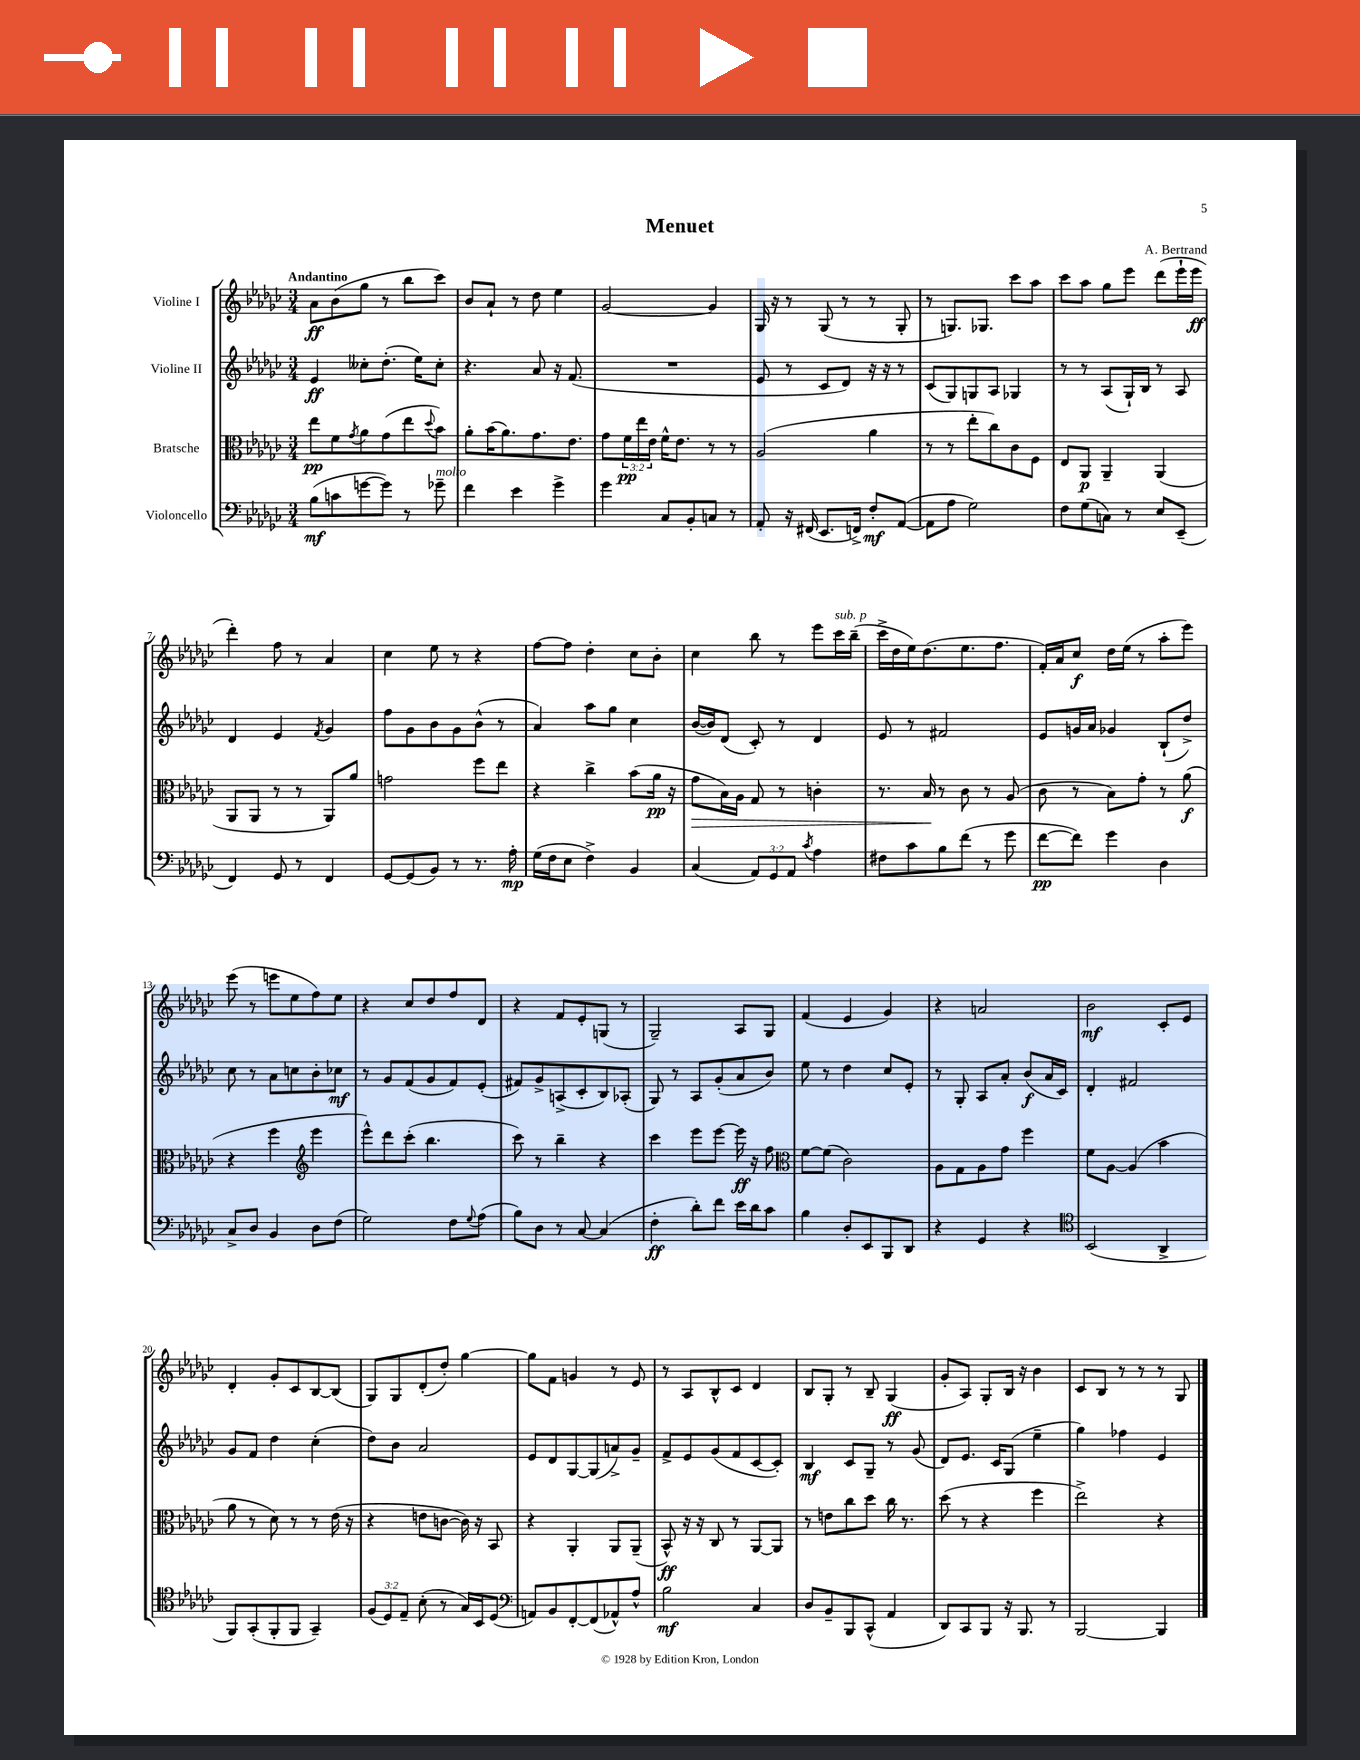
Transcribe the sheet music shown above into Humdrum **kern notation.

**kern	**kern	**kern	**kern
*staff4	*staff3	*staff2	*staff1
*clefF4	*clefC3	*clefG2	*clefG2
*k[b-e-a-d-g-c-]	*k[b-e-a-d-g-c-]	*k[b-e-a-d-g-c-]	*k[b-e-a-d-g-c-]
*M3/4	*M3/4	*M3/4	*M3/4
(8B-	8ee-	4e-	8a-
8c	8f	.	(8b-
.	8qg-	.	.
[8g	8a-	8cc--'	8gg-
8g])	(8g-	(8.dd-'	8r
8r	8ee-	.	8bb-
.	.	16ee-)	.
.	8qqdd-	.	.
8g-~	8b-)	8cc--'	8ccc-)
=	=	=	=
4f	8a-'	4.r	8b-
.	(16b-	.	8a-`
.	8.a-)	.	.
4e-	.	.	8r
.	8.g-	8a-	8dd-
4g-^	.	16r	4ee-
.	8.e-	(8.f	.
=	=	=	=
4g-	8g-	2.r	[2g-
.	24f	.	.
.	24ee-	.	.
.	24e-	.	.
8C-	16f^^	.	.
.	8.e-	.	.
8BB-'	.	.	.
8C	8r	.	4g-]
8r	8r	.	.
=	=	=	=
8AA-'	(2A-	8e-	16G-
.	.	.	16r
16r	.	8r	8r
(16FF#	.	.	.
8.EE-	.	8c-	(8G-
.	.	8d-)	8r
16FF^)	.	.	.
8F'	4a-	16r	8r
.	.	16r	.
([8AA-	.	8r	8G-'
=	=	=	=
8AA-]	8r	(8c-	8r
8A-	8r	8G-)	8.G)
2G-)	8ee-'	8G	.
.	.	.	8.G-
.	8cc-)	8A-	.
.	8c-	4G-	8ccc-
.	8F	.	8aa-
=	=	=	=
8F	8E-	8r	8ccc-
(8G-	8AA-	8r	8aa-
8C)	4AA-~	(8A-	8gg-
8r	.	16G-`)	8eee-
.	.	16B-	.
8E-	(4AA-	8r	(8ddd-
(8EE-~	.	8A-	16eee-`
.	.	.	16eee-
=	=	=	=
4FF)	8AA-	4d-	4ddd-')
.	8AA-	.	.
8GG-	8r	4e-	8ff
8r	8r	.	8r
.	.	8qf	.
4FF	8AA-)	4g-	4a-
.	8a-	.	.
=	=	=	=
[8GG-	2g	8ff	4cc-
(8GG-]	.	8g-	.
8BB-)	.	8b-	8ee-
8r	.	8g-	8r
8.r	8ff	(8b-^^	4r
.	8ee-	8r	.
16A-'	.	.	.
=	=	=	=
(16G-	4r	4a-)	[8ff
16F	.	.	.
8E-	.	.	8ff]
4F^)	4cc-^	8aa-	4dd-'
.	.	8gg-	.
4BB-	(8b-	4cc-	8cc-
.	16a-	.	8b-'
.	16r	.	.
=	=	=	=
(4C-	8g-	([16b-	4cc-
.	.	16b-])	.
.	16B-)	(8d-	.
.	16A-	.	.
12AA-)	8G-	8c-')	8bb-
12GG-	.	.	.
.	8r	8r	8r
12AA-	.	.	.
8qc-	.	.	.
4A-	4c'	4d-	8eee-
.	.	.	16ccc-
.	.	.	(16bb-~
=	=	=	=
8F#	8.r	8e-	16ccc-^
.	.	.	16dd-
8c-	.	8r	16ee-)
.	16B-	.	(8.dd-
8B-	8r	2f#	.
(8f	8c-	.	8.ee-
8r	8r	.	.
.	.	.	8.ff
8g-	(8A-	.	.
=	=	=	=
[8f	8c-	8e-	16f')
.	.	.	16a-
8f])	8r	16g	8cc-
.	.	16a-	.
4g-	8B-)	4g-	16dd-
.	.	.	(16ee-
.	8g-'	.	8r
4D-	8r	(8B-`	8aa-'
.	(8a-	8dd-^)	8eee-)
=	=	=	=
8C-^	4r	8cc-	(8eee-
8D-	.	8r	8r
4BB-	4ff	8a-	8eee
.	.	8cc	8ee-
*	*clefG2	*	*
8D-	4eee-	8b-'	8ff)
(8F	.	8cc-	8ee-
=	=	=	=
2G-)	8eee-^^)	8r	4r
.	8ddd-	8g-	.
.	(8ccc-'	(8f	8cc-
.	4.bb-	8g-	8dd-
8F	.	8f)	8ff
8qqG-	.	.	.
(8A-	.	(8e-'	8d-
=	=	=	=
8B-)	8ccc-)	8f#)	4r
8D-	8r	8g-^	.
8r	4bb-~	(8A^	8f
[8C-	.	8c-'	8e-'
(4C-]	4r	8B-)	(8G
.	.	(8A-'	8r
=	=	=	=
4F'	4ccc-	8G-)	2G-~)
.	.	8r	.
8d-')	8eee-	8A-	.
8f	[8eee-	(8g-'	.
16e-	16eee-]	8a-	8A-
16d-	16r	.	.
8c-	8ff	8b-)	8G-
=	=	=	=
*	*clefC3	*	*
4B-	[8f	8ee-	(4f
.	(8f]	8r	.
8D-'	2c-)	4dd-	4e-
8EE-	.	.	.
8BBB-	.	8cc-	4g-)
8DD-	.	8e-'	.
=	=	=	=
4r	8A-	8r	4r
.	8G-	8G-'	.
4GG-	8A-	8A-	2a
.	8g-	8a-'	.
4r	4ff	(8b-	.
.	.	16a-	.
.	.	16c-)	.
=	=	=	=
*clefC4	*	*	*
(2BB-	8f	4d-'	2b-
.	[8A-	.	.
.	(4A-]	2f#	.
4AA-^	4b-	.	8c-'
.	.	.	8e-
=	=	=	=
8FF)	8a-	8g-	4d-'
(8GG-'	8r	8f	.
8FF'	8d-)	4dd-	8g-'
8FF	8r	.	8c-
4GG-~)	8r	(4cc-'	[8B-
.	(16e-	.	(8B-]
.	16r	.	.
=	=	=	=
(12F	4r	8dd-)	8G-)
12D-)	.	.	.
.	.	8b-	8G-
12E-~	.	.	.
(8B-'	8e	2a-	(8d-'
8r	[8c	.	8dd-')
16G-)	16c])	.	[4gg-
16BB-	16r	.	.
(8D-	8BB-	.	.
=	=	=	=
*clefF4	*	*	*
8AA)	4r	8e-	8gg-]
8BB-	.	8d-	8f
[8FF'	4AA-'	[8G-	4g
(8FF]	.	(8G-]	.
8AA-^^)	8AA-	8a^)	8r
8A-^^	(8AA-~	8g-~	8e-
=	=	=	=
2B-	8BB-^^)	8f^	8r
.	16r	8e-	8A-
.	16r	.	.
.	8C-	(8g-	8B-^^
.	8r	8f	8c-
4C-	[8AA-	[8c-	4d-
.	8AA-]	8c-'])	.
=	=	=	=
8D-	8r	4B-	8B-
8BB-~	8e	.	8G-'
8BBB-	8cc-	8c-	8r
(8CC-^^	8dd-	8G-~	8B-~
4AA-	16cc-	8r	(4G-
.	8.r	.	.
.	.	(8g-	.
=	=	=	=
8DD-)	(8dd-	8d-)	8g-'
8CC-	8r	8.e-	8A-)
8BBB-	4r	.	8G-'
.	.	16c-	.
16r	.	(8G-	16B-
8.BBB-	.	.	16r
.	4ff	4ee-~	4b-
8r	.	.	.
=	=	=	=
[2BBB-	2ee-^)	4gg-)	8c-
.	.	.	8B-
.	.	4ff-	8r
.	.	.	8r
4BBB-]	4r	4e-	8r
.	.	.	8G-
==	==	==	==
*-	*-	*-	*-
